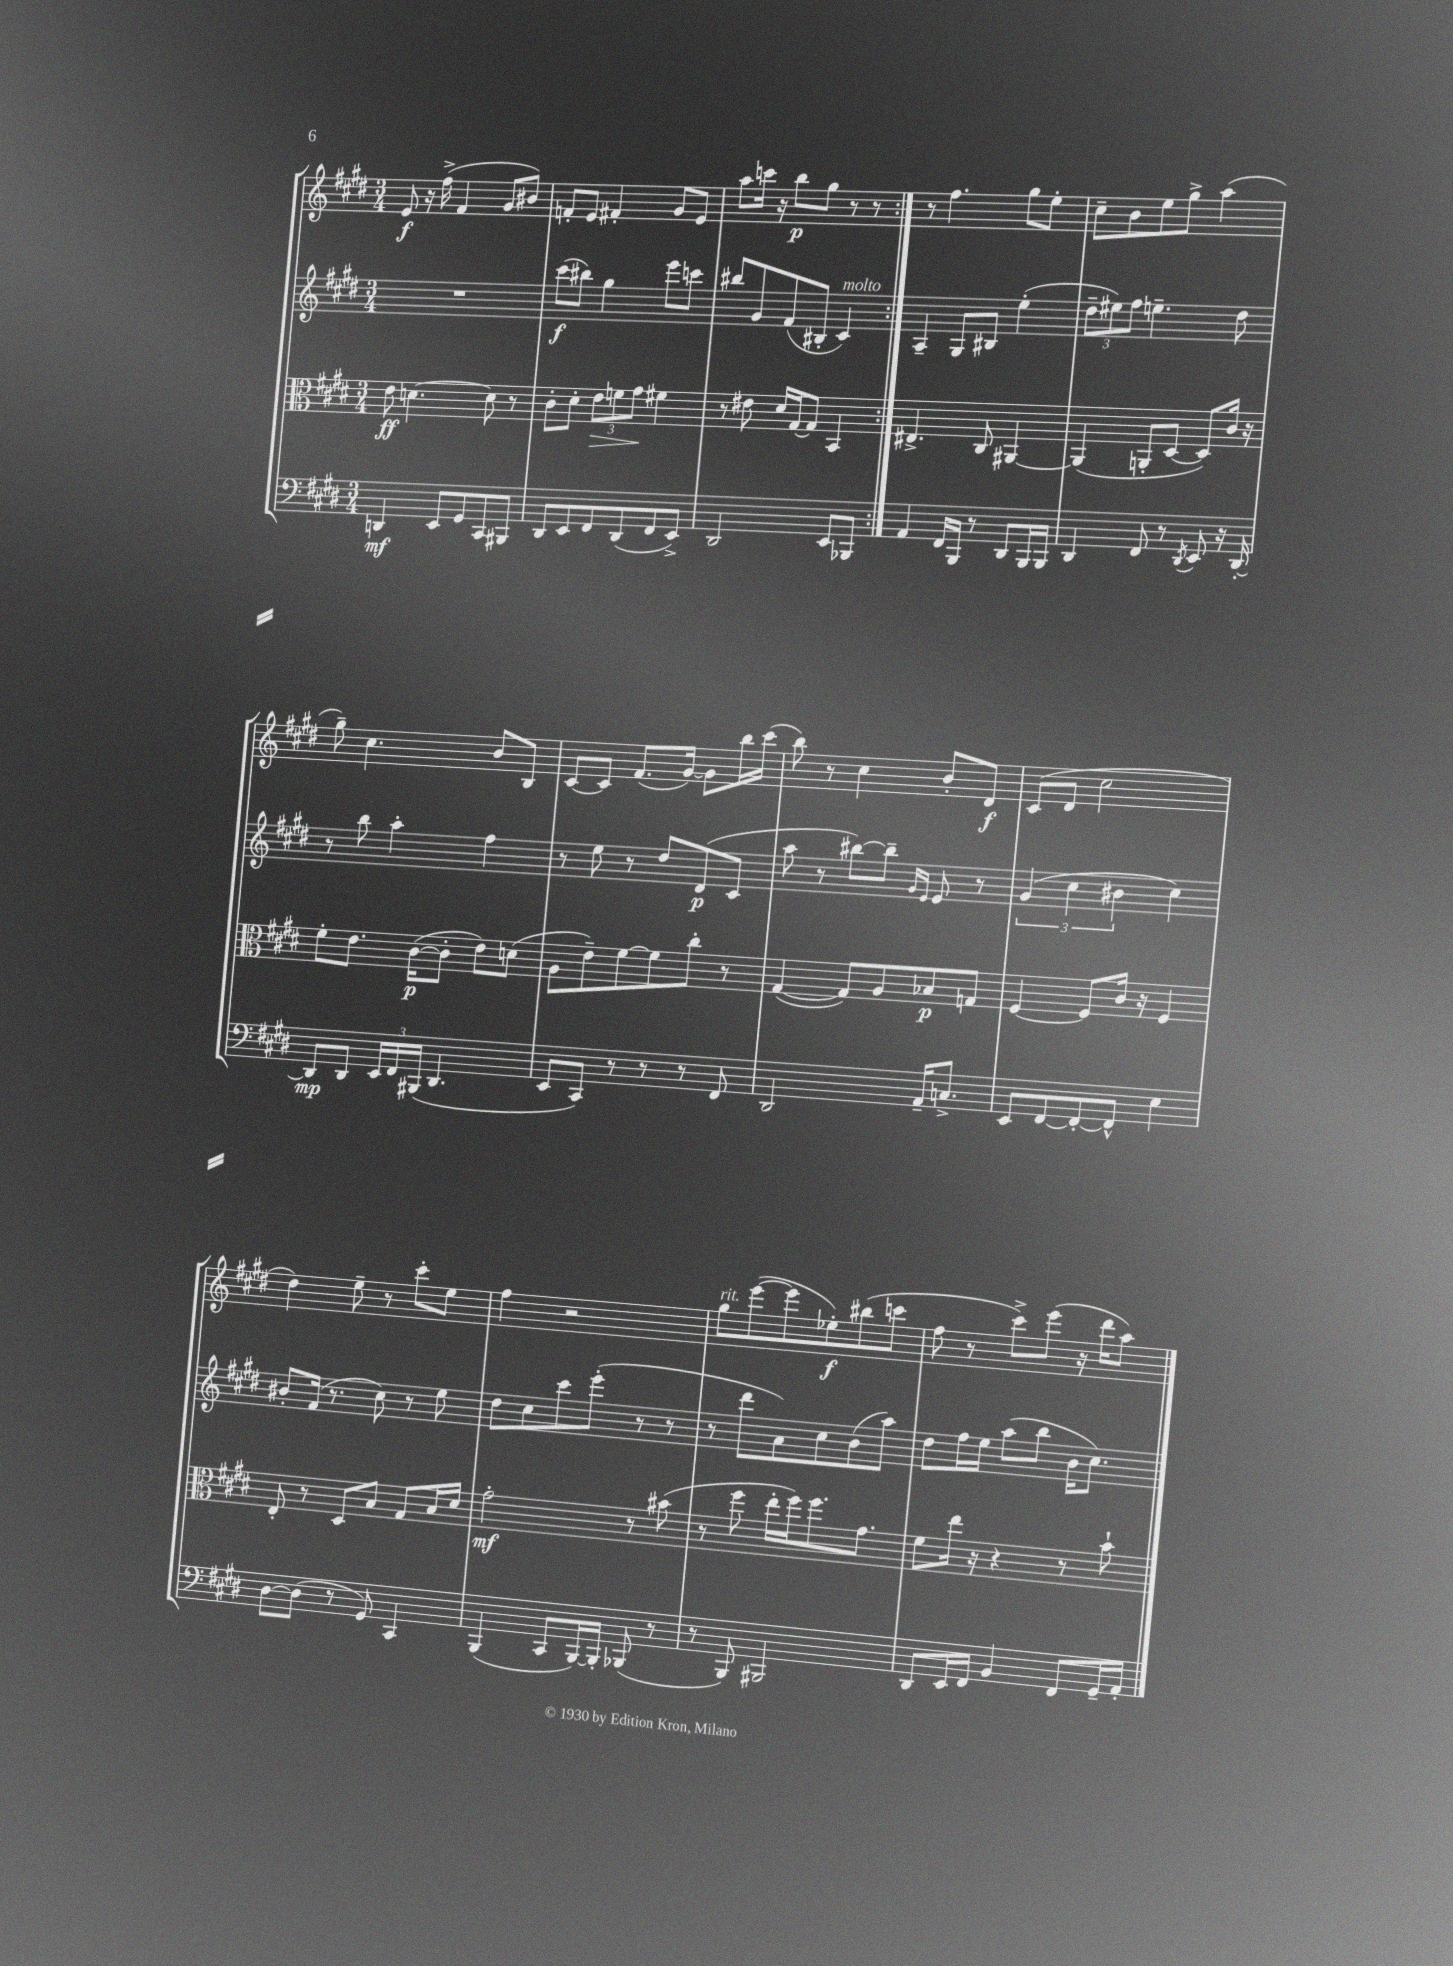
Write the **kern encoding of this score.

**kern	**dynam	**kern	**dynam	**kern	**dynam	**kern	**dynam
*part4	*part4	*part3	*part3	*part2	*part2	*part1	*part1
*staff4	*staff4	*staff3	*staff3	*staff2	*staff2	*staff1	*staff1
*clefF4	*	*clefC3	*	*clefG2	*	*clefG2	*
*k[f#c#g#d#]	*	*k[f#c#g#d#]	*	*k[f#c#g#d#]	*	*k[f#c#g#d#]	*
*M3/4	*	*M3/4	*	*M3/4	*	*M3/4	*
=1	=1	=1	=1	=1	=1	=1	=1
4DDn/	mf	8e\	ff	2.r	.	8e/	f
.	.	[4.dn\	.	.	.	16r	.
.	.	.	.	.	.	(16ff#^\	.
8EE/L	.	.	.	.	.	4f#/	.
8GG#/	.	.	.	.	.	.	.
8CC#/	.	8d\]	.	.	.	8g#/L	.
8BBB#X/J	.	8r	.	.	.	8b#X/J)	.
=2	=2	=2	=2	=2	=2	=2	=2
8DD#/L	.	8c#'\L	.	(8ccc#\L	f	8fn'/L	.
8EE/	.	8d#'\J	.	8bb#X\J)	.	8e/J	.
!	!	!	!LO:HP:b	!	!	!	!
8FF#/	.	12e\L	>	4gg#\	.	4f#X'/	.
.	.	12fn\	.	.	.	.	.
(8DD#/	.	.	.	.	.	.	.
.	.	12g#\J	.	.	.	.	.
8FF#/	.	4f#X\	]	8eee\L	.	8g#/L	.
8EE^/J)	.	.	.	8cccn\J	.	8e/J	.
=3	=3	=3	=3	=3	=3	=3	=3
2DD#/	.	8r	.	8bb#X/L	.	8aa\L	.
.	.	8e#X\	.	8g#/	.	16cccn\Jk	.
.	.	.	.	.	.	16r	.
.	.	16d#/LL	.	(8f#/	.	8bb\L	p
.	.	[16G#/J	.	.	.	.	.
.	.	8G#/J]	.	8B#X'/J	.	8gg#\J	.
!	!	!	!	!LO:TX:a:i:t=molto	!	!	!
8EE/L	.	4BB/	.	4c#/)	.	8r	.
8BBB-X/J	.	.	.	.	.	8r	.
=4:|!	=4:|!	=4:|!	=4:|!	=4:|!	=4:|!	=4:|!	=4:|!
4AA/	.	4.E#X^/	.	4A~/	.	8r	.
.	.	.	.	.	.	4.ff#\	.
16FF#/LL	.	.	.	8G#/L	.	.	.
16BBB/JJ	.	.	.	.	.	.	.
8r	.	8C#/	.	8B#X/J	.	.	.
8DD#/L	.	[4AA#X/	.	(4ee'\	.	8gg#\L	.
16BBB/L	.	.	.	.	.	8ee'\J	.
16BBB/JJ	.	.	.	.	.	.	.
=5	=5	=5	=5	=5	=5	=5	=5
4DD#/	.	(4AA#/]	.	12dd#~\L	.	8cc#~\L	.
.	.	.	.	12ee#X\)	.	.	.
.	.	.	.	.	.	8b\	.
.	.	.	.	12ff#\J	.	.	.
8FF#/	.	8AAn'/L	.	4.een~\	.	8ee\	.
8r	.	[8D#/J	.	.	.	8gg#^\J	.
8qDD#/	.	.	.	.	.	.	.
8EE/	.	8D#/L])	.	.	.	(4aa\	.
16r	.	16c#/Jk	.	8dd#\	.	.	.
[16DD#'/	.	16r	.	.	.	.	.
!!LO:LB:g=z
=6	=6	=6	=6	=6	=6	=6	=6
8DD#/L]	mp	8f#'\L	.	8r	.	8gg#~\)	.
8DD#/J	.	8.e\J	.	8bb\	.	4.cc#\	.
24EE/LL	.	.	.	4aa'\	.	.	.
24FF#/	.	.	.	.	.	.	.
.	.	([16c#\KL	p	.	.	.	.
(24BBB#X/JJ	.	.	.	.	.	.	.
4.DD#/	.	8c#'\J]	.	.	.	.	.
.	.	8e\L)	.	4ff#\	.	8b/L	.
.	.	(8dn\J	.	.	.	8B/J	.
=7	=7	=7	=7	=7	=7	=7	=7
8EE/L	.	8A\L	.	8r	.	[8c#/L	.
8CC#/J)	.	8e~\)	.	8ee\	.	8c#/J]	.
8r	.	[8f#\	.	8r	.	(8.f#/L	.
8r	.	8f#\]	.	8dd#/L	.	.	.
.	.	.	.	.	.	[16g#/Jk)	.
8r	.	8cc#'\J	.	(8d#/	p	8g#\L]	.
8FF#/	.	8r	.	8c#/J	.	16bb\L	.
.	.	.	.	.	.	(16ccc#\JJ	.
=8	=8	=8	=8	=8	=8	=8	=8
2DD#/	.	([4G#/	.	8aa\	.	8bb\)	.
.	.	.	.	8r	.	8r	.
.	.	8G#/L])	.	[8bb#X\L)	.	4cc#\	.
.	.	8A/	.	8bb#~\J]	.	.	.
.	.	.	.	16qqg#/LL	.	.	.
.	.	.	.	16qqe/JJ	.	.	.
16AA~/KL	.	8B-X/	p	8e/	.	8b'/L	.
8.Cn^/J	.	.	.	.	.	.	.
.	.	8Gn/J	.	8r	.	8d#/J	f
=9	=9	=9	=9	=9	=9	=9	=9
8EE/L	.	[4F#/	.	(6g#/	.	(8c#/L	.
[8FF#/	.	.	.	.	.	8d#/J	.
.	.	.	.	6cc#\	.	.	.
8FF#'/_	.	8F#/L]	.	.	.	2cc#\	.
.	.	.	.	6b#X\	.	.	.
8FF#^^/J]	.	16c#/Jk	.	.	.	.	.
.	.	16r	.	.	.	.	.
4E\	.	4F#/	.	4cc#\)	.	.	.
!!LO:LB:g=z
=10	=10	=10	=10	=10	=10	=10	=10
[8D#\L	.	8E'/	.	8b#X'/L	.	4dd#\)	.
(8D#\J]	.	8r	.	(16f#/Jk	.	.	.
.	.	.	.	8.r	.	.	.
8r	.	8D#/L	.	.	.	8ee~\	.
8GG#/)	.	8B/J	.	8cc#\)	.	8r	.
4CC#/	.	8G#/L	.	8r	.	8ccc#'\L	.
.	.	16B/L	.	8ee\	.	8ee\J	.
.	.	16d#/JJ	.	.	.	.	.
=11	=11	=11	=11	=11	=11	=11	=11
(4BBB/	.	2g#'\	mf	8dd#\L	.	4ff#\	.
.	.	.	.	8cc#\	.	.	.
8CC#/L	.	.	.	8ccc#\	.	2r	.
[16BBB/L)	.	.	.	(8eee'\J	.	.	.
16BBB'/JJ]	.	.	.	.	.	.	.
(8BBB-X/	.	8r	.	8r	.	.	.
8r	.	(8b#X\	.	8r	.	.	.
=12	=12	=12	=12	=12	=12	=12	=12
!	!	!	!	!	!	!LO:TX:a:i:t=rit.	!
8r	.	8r	.	8r	.	8gg#\L	.
8BBB/)	.	8ff#\	.	8ddd#\L	.	([8eee\	.
2BBB#X/	.	16ee'\LL	.	8a\)	.	8eee\]	.
.	.	16ff#\J)	.	.	.	.	.
.	.	8.ff#\	.	8cc#\	.	8ee-X'\)	f
.	.	.	.	(8b\	.	(8bb#X\	.
.	.	8.g#\J	.	.	.	.	.
.	.	.	.	8aa\J)	.	8cccn\J	.
=13	=13	=13	=13	=13	=13	=13	=13
8DD#/L	.	8f#\L	.	8dd#\L	.	8ff#\	.
16EE/L	.	16ee\Jk	.	16ff#\L	.	8r	.
16FF#/JJ	.	16r	.	16ee\JJ	.	.	.
4BB/	.	4r	.	(8aa\L	.	8ccc#^\L)	.
.	.	.	.	8bb\J	.	(8eee\J	.
8FF#/L	.	8r	.	16b\KL	.	16r	.
.	.	.	.	8.cc#\J)	.	16ddd#\KL	.
16GG#~/L	.	8b`\	.	.	.	8aa\J)	.
16AA'/JJ	.	.	.	.	.	.	.
==	==	==	==	==	==	==	==
*-	*-	*-	*-	*-	*-	*-	*-
